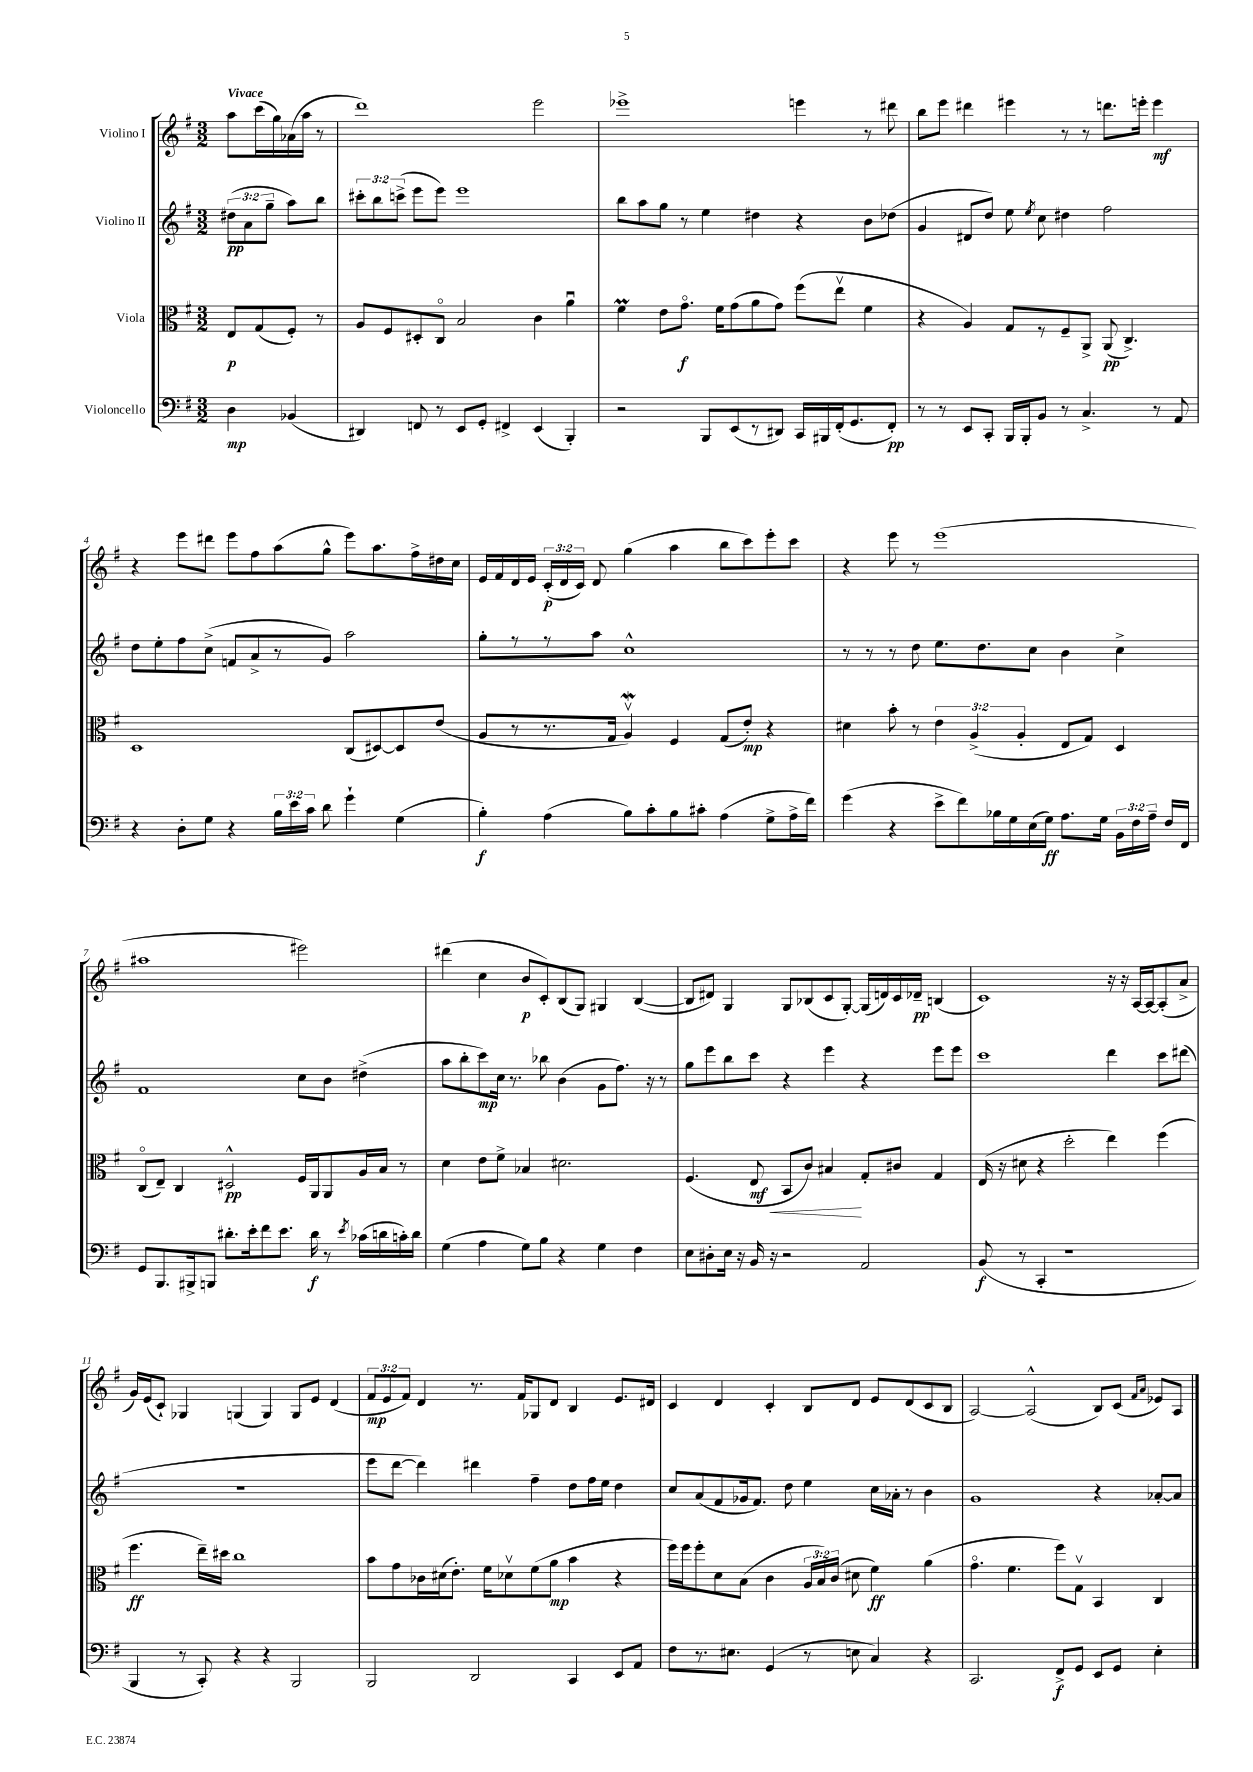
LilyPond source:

<<
\new StaffGroup <<
\new Staff = "s0" \with { instrumentName = "Violino I" } {
    \clef treble \key g \major \numericTimeSignature \time 3/2 \override Staff.TupletNumber.text = #tuplet-number::calc-fraction-text \partial 2 \tempo "Vivace"
    \autoBeamOff a''8[ c'''16( g''16) aes'16( a''16] r8 |
    d'''1) e'''2 |
    ees'''1-> e'''4 r8 dis'''8 |
    b''8[ e'''8] dis'''4 eis'''4 r8 r8 d'''8.[ e'''16]-. e'''4\mf |
    r4 e'''8[ dis'''8] e'''8[ fis''8 a''8( g''8]-^ e'''8[) a''8. fis''16-> dis''16 c''16] |
    e'16[ fis'16 d'16 e'16] \tuplet 3/2 { c'16[-.\p( d'16 c'16]) } d'8 g''4( a''4 b''8[ c'''8) e'''8-. c'''8] |
    r4 e'''8 r8 e'''1( |
    ais''1 eis'''2) |
    dis'''4( c''4 b'8[\p c'8-.) b8( g8]) gis4 b4~( |
    b8[ dis'8]) g4 g8[ bes8( c'8 g8]~-.) g16[( d'16) c'16 des'16]--\pp b4( |
    c'1) r16 r16 a16[~ a16~ a8-.( a'8]-> |
    g'16[) e'16( c'8]-!) ges4 g4( g4) g8[ e'8] d'4( |
    \tuplet 3/2 { fis'8[\mp e'8 fis'8]) } d'4 r8. fis'16[ ges8 d'8] b4 e'8.[ dis'16] |
    c'4 d'4 c'4-. b8[ d'8] e'8[ d'8( c'8 b8] |
    a2~) a2-^( b8[) c'8]( \grace { fis'16[ a'16] } ees'8[) a8] \bar "|." |
}
\new Staff = "s1" \with { instrumentName = "Violino II" } {
    \clef treble \key g \major \numericTimeSignature \time 3/2 \override Staff.TupletNumber.text = #tuplet-number::calc-fraction-text \partial 2
    \autoBeamOff \tuplet 3/2 { dis''8[\pp( a'8 g''8]-- } a''8[) b''8] |
    \tuplet 3/2 { cis'''8[-. b''8 c'''8]->( } e'''8[ e'''8]) e'''1 |
    b''8[ a''8 g''8] r8 e''4 dis''4 r4 b'8[ des''8]( |
    g'4 dis'8[ d''8]) e''8 \acciaccatura { e''8 } c''8 dis''4 fis''2 |
    d''8[ e''8-. fis''8 c''8]->( f'8[ a'8-> r8 g'8]) a''2 |
    g''8[-. r8 r8 a''8] c''1-^ |
    r8 r8 r8 d''8 e''8.[ d''8. c''8] b'4 c''4-> |
    fis'1 c''8[ b'8] dis''4->( |
    a''8[ b''8-. c'''8\mp) c''16] r8. bes''8 b'4( g'8[ fis''8.]) r16 r8 |
    g''8[ e'''8 b''8 c'''8] r4 e'''4 r4 e'''8[ e'''8] |
    c'''1 d'''4 c'''8[ dis'''8]( |
    R1. |
    e'''8[ d'''8]~ d'''4) dis'''4 fis''4-- d''8[ fis''16 e''16] d''4 |
    c''8[ a'8( fis'8 ges'16 fis'8.]) d''8 e''4 c''16[ aes'16]-. r8 b'4 |
    g'1 r4 aes'8[~-. aes'8] \bar "|." |
}
\new Staff = "s2" \with { instrumentName = "Viola" } {
    \clef alto \key g \major \numericTimeSignature \time 3/2 \override Staff.TupletNumber.text = #tuplet-number::calc-fraction-text \partial 2
    \autoBeamOff e8[\p g8( fis8]-.) r8 |
    a8[ fis8 dis8-. c8]\flageolet b2 c'4 a'4\downbow |
    fis'4\prall e'8[ g'8.]\flageolet\f fis'16[ g'8( a'8 g'8]) fis''8[( e''8]\upbow fis'4 |
    r4 a4) g8[ r8 fis8-- a,8]-> a,8\pp( c4.->) |
    d1 c8[( dis8~) dis8 e'8]( |
    a8[ r8 r8. g16] a4\upbow\mordent) fis4 g8[( e'8]-.\mp) r4 |
    dis'4 b'8-. r8 \tuplet 3/2 { e'4 a4->( a4-. } e8[ g8]) d4 |
    c8[\flageolet( e8]--) c4 dis2-^\pp fis16[ a,16 a,8 a16 b16] r8 |
    d'4 e'8[ fis'8]-> bes4 dis'2. |
    fis4.( e8\mf\< b,8[ c'8]) bis4\! g8[-. cis'8] g4 |
    e16( r16 dis'8 r4 d''2-. e''4) fis''4( |
    fis''4.\ff e''16[--) dis''16] c''1 |
    b'8[ g'8 ces'16 dis'16( e'8.]-.) fis'16[ des'8\upbow fis'8( a'8]\mp b'4 r4 |
    fis''16[) fis''16 fis''8-. d'8 b8]( c'4 \tuplet 3/2 { a16[ b16) c'16]( } dis'8 fis'4\ff) a'4( |
    g'4.\flageolet fis'4. fis''8[) g8]\upbow b,4 c4 \bar "|." |
}
\new Staff = "s3" \with { instrumentName = "Violoncello" } {
    \clef bass \key g \major \numericTimeSignature \time 3/2 \override Staff.TupletNumber.text = #tuplet-number::calc-fraction-text \partial 2
    \autoBeamOff d4\mp bes,4( |
    dis,4) f,8 r8 e,8[ g,8]-. fis,4-> e,4( b,,4-.) |
    r2 b,,8[ e,8( r8 dis,8]) c,16[ bis,,16 fis,16-.( g,8. fis,8]-.\pp) |
    r8 r8 e,8[ c,8]-. b,,16[ b,,16-. b,8] r8 c4.-> r8 a,8 |
    r4 d8[-. g8] r4 \tuplet 3/2 { b16[ e'16 c'16] } d'8 g'4-! g4( |
    b4-.\f) a4( b8[) c'8-. b8 cis'8]-. a4( g8[-> a16-> fis'16]) |
    g'4( r4 e'8[-> fis'8) bes16 g16 e16( g16]\ff) a8.[ g16] \tuplet 3/2 { b,16[ fis16 a16]-- } fis16[ fis,16] |
    g,8[ b,,8. bis,,16-> b,,8] dis'8.[-. e'16-. fis'8 e'8.] dis'16\f r8 \acciaccatura { e'8 } ces'16[( d'16 c'16-.) d'16] |
    g4( a4 g8[) b8] r4 g4 fis4 |
    e8[ dis8-. e16] r16 b,16 r16 r2 a,2 |
    b,8\f( r8 c,4-. r1 |
    b,,4 r8 c,8-.) r4 r4 b,,2 |
    b,,2 d,2 c,4 e,8[ a,8] |
    fis8[ r8. eis8.] g,4( r8 e8 c4) r4 |
    c,2. fis,8[->\f g,8] e,8[ g,8] e4-. \bar "|." |
}
>>
>>
